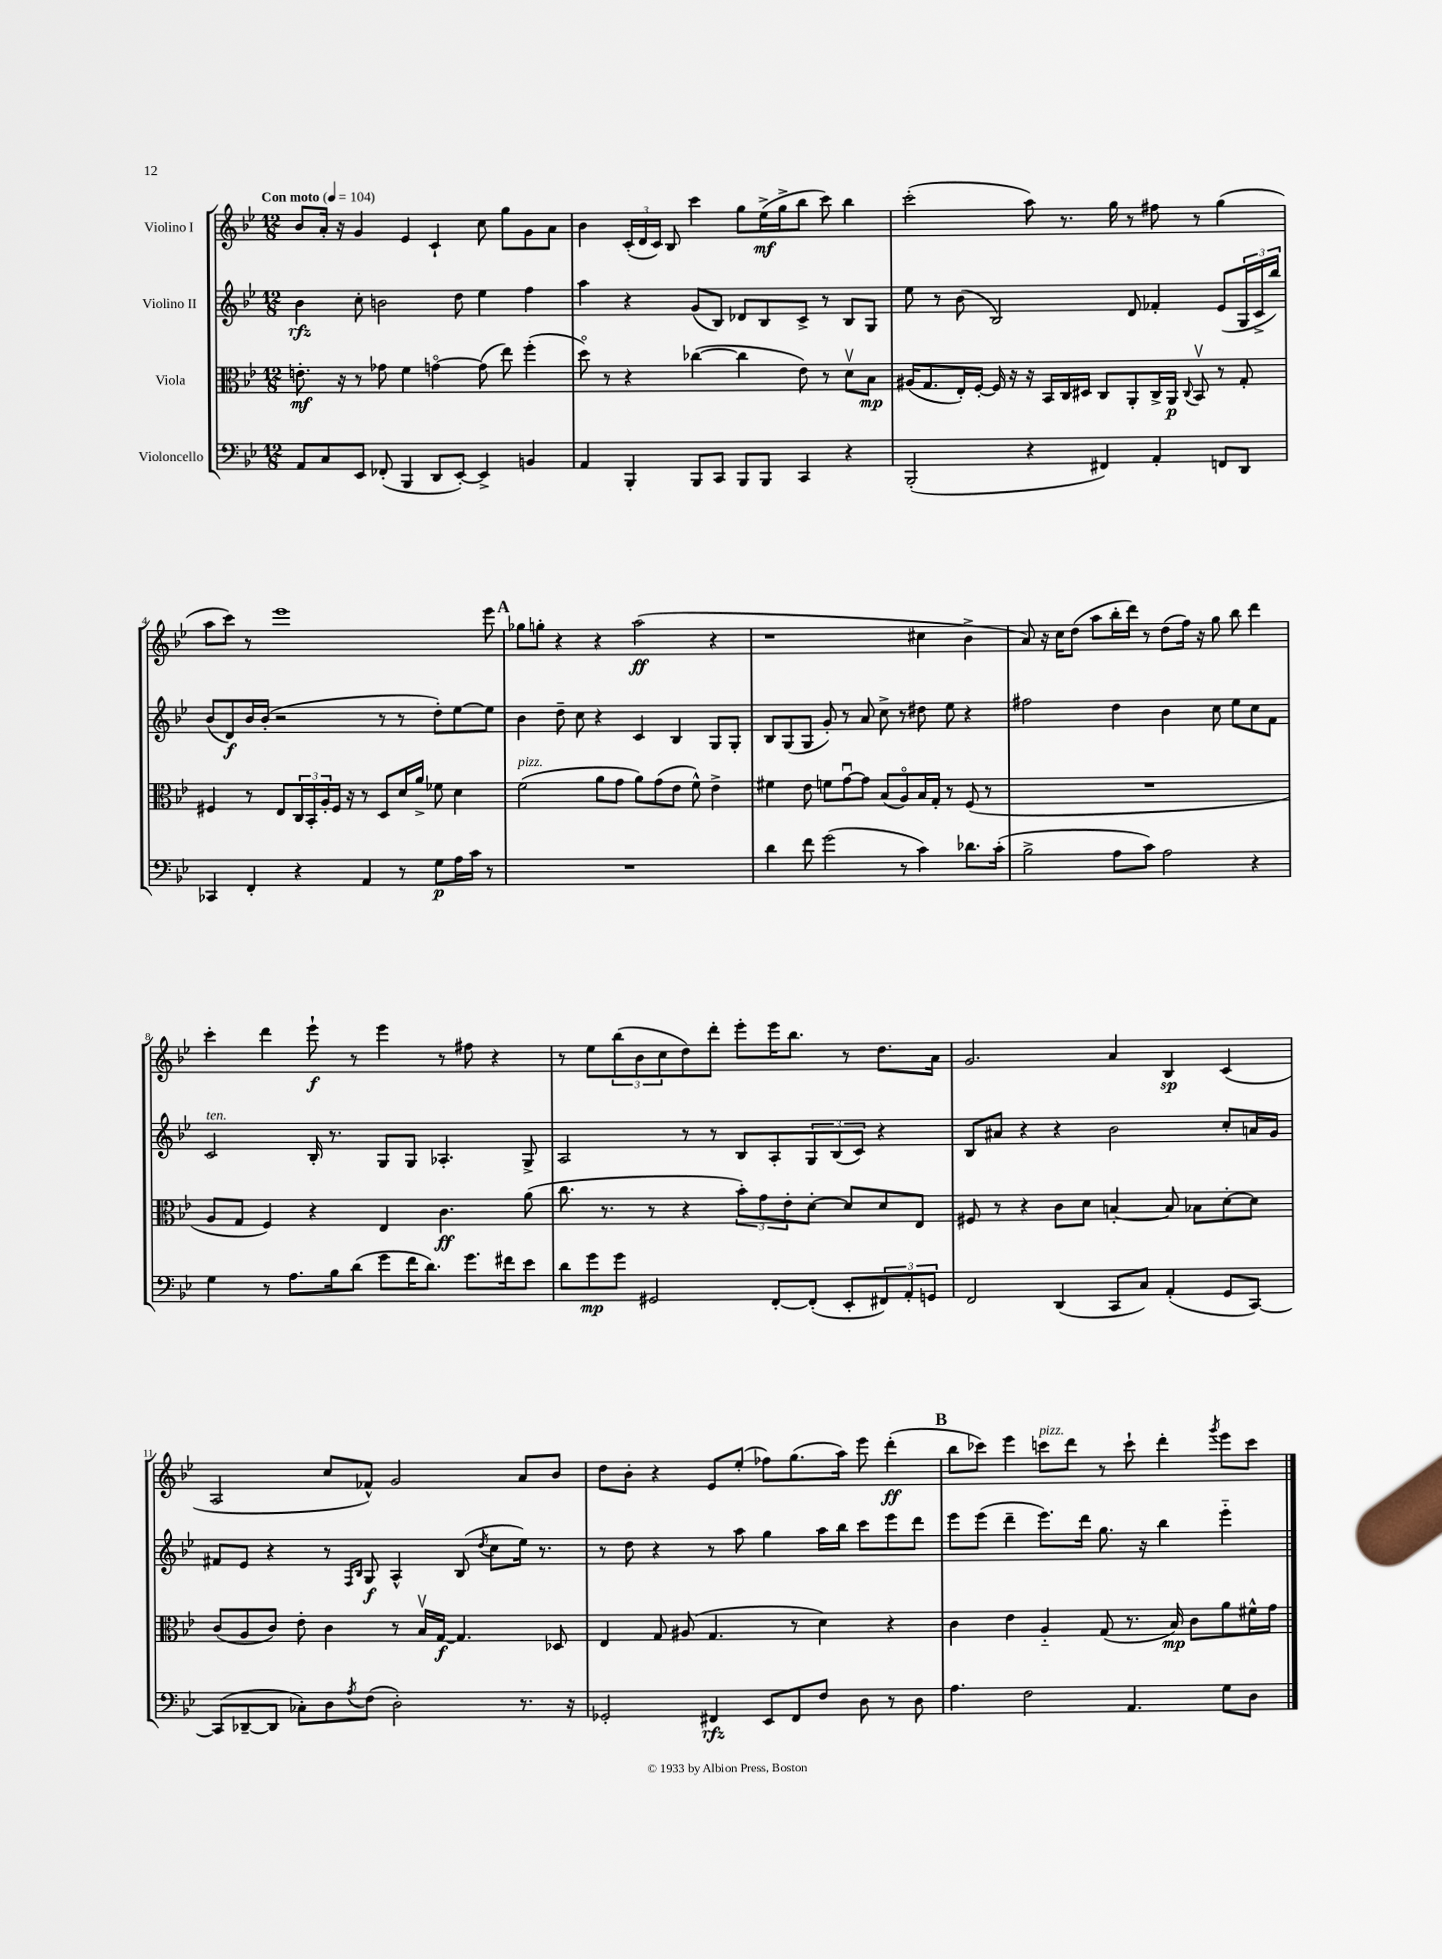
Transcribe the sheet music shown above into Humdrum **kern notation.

**kern	**dynam	**kern	**dynam	**kern	**dynam	**kern	**dynam
*part4	*part4	*part3	*part3	*part2	*part2	*part1	*part1
*staff4	*staff4	*staff3	*staff3	*staff2	*staff2	*staff1	*staff1
*I"Violoncello	*	*I"Viola	*	*I"Violino II	*	*I"Violino I	*
*clefF4	*	*clefC3	*	*clefG2	*	*clefG2	*
*k[b-e-]	*	*k[b-e-]	*	*k[b-e-]	*	*k[b-e-]	*
*M12/8	*	*M12/8	*	*M12/8	*	*M12/8	*
*MM104	*	*MM104	*	*MM104	*	*MM104	*
=1	=1	=1	=1	=1	=1	=1	=1
!	!	!	!	!	!	!LO:TX:a:B:t=Con moto	!
8AA/L	.	8.en'\	mf	4b-\	rfz	8b-/L	.
8C/	.	.	.	.	.	16a'/Jk	.
.	.	16r	.	.	.	16r	.
8EE-/J	.	8r	.	8cc'\	.	4g/	.
(8FF-X'/	.	8g-X\	.	2bn\	.	.	.
4BBB-/	.	4f\	.	.	.	4e-/	.
8DD/L	.	[4gn\	.	.	.	4c`/	.
[8EE-'/J)	.	.	.	8dd\	.	.	.
4EE-^/]	.	(8g\]	.	4ee-\	.	8cc\	.
.	.	8ee-\)	.	.	.	8gg\L	.
4BBn/	.	(4ff'\	.	4ff\	.	8g\	.
.	.	.	.	.	.	8a\J	.
=2	=2	=2	=2	=2	=2	=2	=2
4AA/	.	8dd\)	.	4aa\	.	4b-\	.
.	.	8r	.	.	.	.	.
4BBB-'/	.	4r	.	4r	.	(24c'/LL	.
.	.	.	.	.	.	24d/	.
.	.	.	.	.	.	24c/JJ)	.
.	.	.	.	.	.	8B-/	.
8BBB-/L	.	([4cc-X\	.	(8g/L	.	4ccc\	.
8CC/J	.	.	.	8B-/J)	.	.	.
8BBB-/L	.	4cc-\]	.	8d-X/L	.	8gg\L	.
8BBB-/J	.	.	.	8B-/	.	(16ee-^\L	mf
.	.	.	.	.	.	16gg^\J	.
4CC/	.	8e-\)	.	8c^/J	.	8bb-\J	.
.	.	8r	.	8r	.	8ccc\)	.
4r	.	8dv\L	.	8B-/L	.	4bb-\	.
.	.	8B-\J	mp	8G/J	.	.	.
=3	=3	=3	=3	=3	=3	=3	=3
(2BBB-'/	.	(16A#X/KL	.	8ee-\	.	(2ccc'\	.
.	.	8.G/	.	.	.	.	.
.	.	.	.	8r	.	.	.
.	.	16E-'/L)	.	(8b-\	.	.	.
.	.	[16F'/JJ	.	.	.	.	.
.	.	16F/]	.	2B-/)	.	.	.
.	.	16r	.	.	.	.	.
4r	.	16r	.	.	.	8aa\)	.
.	.	16BB-/LL	.	.	.	.	.
.	.	16C/	.	.	.	8.r	.
.	.	16D#X/JJ	.	.	.	.	.
4FF#X/)	.	8C/L	.	.	.	.	.
.	.	.	.	.	.	16gg\	.
.	.	8AA'/	.	8d/	.	8r	.
4AA'/	.	16C^/L	.	4f-X'/	.	8ff#X\	.
.	.	16AA/JJ	p	.	.	.	.
.	.	8qqC/	.	.	.	.	.
.	.	8BB-v/	.	.	.	8r	.
8FFn/L	.	8r	.	(8e-/L	.	(4gg\	.
8DD/J	.	8G'/	.	24G/L	.	.	.
.	.	.	.	24c^/	.	.	.
.	.	.	.	24bb-/JJ)	.	.	.
!!LO:LB:g=z
=4	=4	=4	=4	=4	=4	=4	=4
4CC-X/	.	4F#X/	.	(8b-/L	.	8aa\L	.
.	.	.	.	8d/)	f	8ccc\J)	.
4FF'/	.	8r	.	16b-/L	.	8r	.
.	.	.	.	(16b-'/JJ	.	.	.
.	.	8E-/L	.	2r	.	1eee-	.
4r	.	24C/L	.	.	.	.	.
.	.	24BB-'/	.	.	.	.	.
.	.	24A'/	.	.	.	.	.
.	.	16F#/JJ	.	.	.	.	.
.	.	16r	.	.	.	.	.
4AA/	.	8r	.	.	.	.	.
.	.	8D/L	.	8r	.	.	.
8r	.	16d/L	.	8r	.	.	.
.	.	16a^/JJ	.	.	.	.	.
8G\L	p	8f-X\	.	8dd'\L)	.	.	.
16A\L	.	4d\	.	[8ee-\	.	.	.
16c\JJ	.	.	.	.	.	.	.
8r	.	.	.	8ee-\J]	.	8eee-\	.
!!LO:REH:place=s1:t=A
=5	=5	=5	=5	=5	=5	=5	=5
!	!	!LO:TX:a:i:t=pizz.	!	!	!	!	!
1.r	.	(2f\	.	4b-\	.	8gg-X\L	.
.	.	.	.	.	.	8ggn'\J	.
.	.	.	.	8dd~\	.	4r	.
.	.	.	.	8cc\	.	.	.
.	.	8a\L	.	4r	.	4r	.
.	.	8g\J	.	.	.	.	.
.	.	8a\L)	.	4c/	.	(2aa\	ff
.	.	(8g\	.	.	.	.	.
.	.	8e-\J	.	4B-/	.	.	.
.	.	8f^^\)	.	.	.	.	.
.	.	4e-^\	.	8G/L	.	4r	.
.	.	.	.	8G'/J	.	.	.
=6	=6	=6	=6	=6	=6	=6	=6
4d\	.	4f#X\	.	8B-/L	.	1r	.
.	.	.	.	(8G/	.	.	.
8f\	.	8e-\	.	8G/J	.	.	.
(2g\	.	8fn\L	.	8g'/)	.	.	.
.	.	[8gu\	.	8r	.	.	.
.	.	8g\J]	.	8a/	.	.	.
.	.	(8B-/L	.	8cc^\	.	.	.
8r	.	8A/)	.	8r	.	.	.
4c\)	.	16B-/L	.	8dd#X\	.	4cc#X\	.
.	.	16G'/JJ	.	.	.	.	.
.	.	8r	.	8ee-\	.	.	.
8.d-X\L	.	(8F/	.	4r	.	4b-^\	.
.	.	8r	.	.	.	.	.
(16c'\Jk	.	.	.	.	.	.	.
=7	=7	=7	=7	=7	=7	=7	=7
2B-^\	.	1.r	.	2ff#X\	.	8a/)	.
.	.	.	.	.	.	16r	.
.	.	.	.	.	.	16cc\KL	.
.	.	.	.	.	.	(8dd\J	.
.	.	.	.	.	.	8aa\L	.
8A\L	.	.	.	4dd\	.	16bb-'\L	.
.	.	.	.	.	.	16ddd\JJ)	.
8c\J)	.	.	.	.	.	8r	.
2A\	.	.	.	4b-\	.	(8dd\L	.
.	.	.	.	.	.	16ff\Jk)	.
.	.	.	.	.	.	16r	.
.	.	.	.	8cc\	.	8gg\	.
.	.	.	.	8ee-\L	.	8bb-\	.
4r	.	.	.	8cc\	.	4ddd\	.
.	.	.	.	8f\J	.	.	.
!!LO:LB:g=z
=8	=8	=8	=8	=8	=8	=8	=8
!	!	!	!	!LO:TX:a:i:t=ten.	!	!	!
4G\	.	8A/L	.	2c/	.	4ccc'\	.
.	.	8G/J	.	.	.	.	.
8r	.	4F/)	.	.	.	4ddd\	.
8.A\L	.	.	.	.	.	.	.
.	.	4r	.	16B-'/	.	8eee-`\	f
16B-\k	.	.	.	8.r	.	.	.
(8d\J	.	.	.	.	.	8r	.
8g\L	.	4E-/	.	8G/L	.	4eee-\	.
16f\K	.	.	.	8G/J	.	.	.
8.d\J)	.	.	.	.	.	.	.
.	.	4.c\	ff	4.A-X'/	.	8r	.
8.g\L	.	.	.	.	.	8ff#X\	.
.	.	.	.	.	.	4r	.
16f#X\k	.	.	.	.	.	.	.
8e-\J	.	(8a\	.	8G^/	.	.	.
=9	=9	=9	=9	=9	=9	=9	=9
8d\L	.	8.cc\	.	2A/	.	8r	.
8g\	mp	.	.	.	.	8ee-\L	.
.	.	8.r	.	.	.	.	.
8g\J	.	.	.	.	.	(12bb-\	.
.	.	.	.	.	.	12b-\	.
2GG#X/	.	8r	.	.	.	.	.
.	.	.	.	.	.	12cc\	.
.	.	4r	.	8r	.	8dd\)	.
.	.	.	.	8r	.	8ddd'\J	.
.	.	12b-'\L)	.	8B-/L	.	8eee-'\L	.
.	.	12g\	.	.	.	.	.
[8FF'/L	.	.	.	8A'/	.	16eee-\K	.
.	.	12e-'\	.	.	.	.	.
.	.	.	.	.	.	8.bb-\J	.
(8FF'/J]	.	[8d'\J	.	12G/	.	.	.
.	.	.	.	(12B-/	.	.	.
8EE-'/L	.	8d/L]	.	.	.	8r	.
.	.	.	.	12c/J)	.	.	.
12FF#X/)	.	8d/	.	4r	.	8.dd\L	.
12AA'/	.	.	.	.	.	.	.
.	.	8E-/J	.	.	.	.	.
12GGn/J	.	.	.	.	.	.	.
.	.	.	.	.	.	16a\Jk	.
=10	=10	=10	=10	=10	=10	=10	=10
2FF/	.	8F#X/	.	8B-/L	.	2.g/	.
.	.	8r	.	8a#X/J	.	.	.
.	.	4r	.	4r	.	.	.
(4DD/	.	8c\L	.	4r	.	.	.
.	.	8d\J	.	.	.	.	.
8CC/L	.	[4Bn'/	.	2b-\	.	4a/	.
8C/J)	.	.	.	.	.	.	.
(4AA'/	.	8B/]	.	.	.	4B-/	sp
.	.	8B-X\L	.	.	.	.	.
8GG/L	.	[8d'\	.	8cc'/L	.	(4c/	.
[8CC/J)	.	8d\J]	.	16an/L	.	.	.
.	.	.	.	16g/JJ	.	.	.
!!LO:LB:g=z
=11	=11	=11	=11	=11	=11	=11	=11
(8CC/L]	.	(8c/L	.	8f#X/L	.	2A/	.
[8DD-X~/	.	8A/	.	8e-/J	.	.	.
8DD-/J]	.	8c/J)	.	4r	.	.	.
8C-X'\L)	.	8e-'\	.	.	.	.	.
8D\	.	4c\	.	8r	.	8cc/L	.
.	.	.	.	16qqF/LL	.	.	.
8qA/	.	.	.	16qqB-/JJ	.	.	.
(8F\J	.	.	.	8G/	f	8f-X^^/J)	.
2D'\)	.	8r	.	4A^^/	.	2g/	.
.	.	16B-v/LL	.	.	.	.	.
.	.	[16G/JJ	f	.	.	.	.
.	.	4.G/]	.	(8B-/	.	.	.
.	.	.	.	8qdd/	.	.	.
.	.	.	.	8cc\L	.	.	.
8.r	.	.	.	16ee-\Jk)	.	8a/L	.
.	.	.	.	8.r	.	.	.
.	.	8D-X/	.	.	.	8b-/J	.
16r	.	.	.	.	.	.	.
=12	=12	=12	=12	=12	=12	=12	=12
2GG-X'/	.	4E-/	.	8r	.	8dd\L	.
.	.	.	.	8dd\	.	8b-'\J	.
.	.	8G/	.	4r	.	4r	.
.	.	(8A#X/	.	.	.	.	.
4FF#X/	rfz	4.G/	.	8r	.	8e-/L	.
.	.	.	.	8aa\	.	(8ee-'/J	.
8EE-/L	.	.	.	4gg\	.	8ff-X\L)	.
8FF#/	.	8r	.	.	.	(8.gg\	.
8F/J	.	4d\)	.	16aa\LL	.	.	.
.	.	.	.	16bb-\JJ	.	16aa\Jk)	.
8D\	.	.	.	8ccc\L	.	8eee-\	.
8r	.	4r	.	8eee-\	.	(4ddd'\	ff
8D\	.	.	.	8ddd\J	.	.	.
!!LO:REH:place=s1:t=B
=13	=13	=13	=13	=13	=13	=13	=13
4.A\	.	4c\	.	8eee-\L	.	8bb-\L	.
.	.	.	.	(8eee-\J	.	8ccc-X\J)	.
.	.	4e-\	.	4ddd~\	.	4eee-\	.
2F\	.	.	.	.	.	.	.
!	!	!	!	!	!	!LO:TX:a:i:t=pizz.	!
.	.	4A/	.	8.eee-\L)	.	8cccn\L	.
.	.	.	.	.	.	8ddd\J	.
.	.	.	.	16ddd\Jk	.	.	.
.	.	(8G/	.	8.gg\	.	8r	.
4.AA/	.	8.r	.	.	.	8ccc`\	.
.	.	.	.	16r	.	.	.
.	.	.	.	4bb-\	.	4ddd'\	.
.	.	16B-/)	mp	.	.	.	.
.	.	8c\L	.	.	.	.	.
.	.	.	.	.	.	8qggg/	.
8G\L	.	8a\	.	4eee-\	.	8eee-\L	.
8D\J	.	16f#X^^\L	.	.	.	8ccc\J	.
.	.	16g\JJ	.	.	.	.	.
==	==	==	==	==	==	==	==
*-	*-	*-	*-	*-	*-	*-	*-
